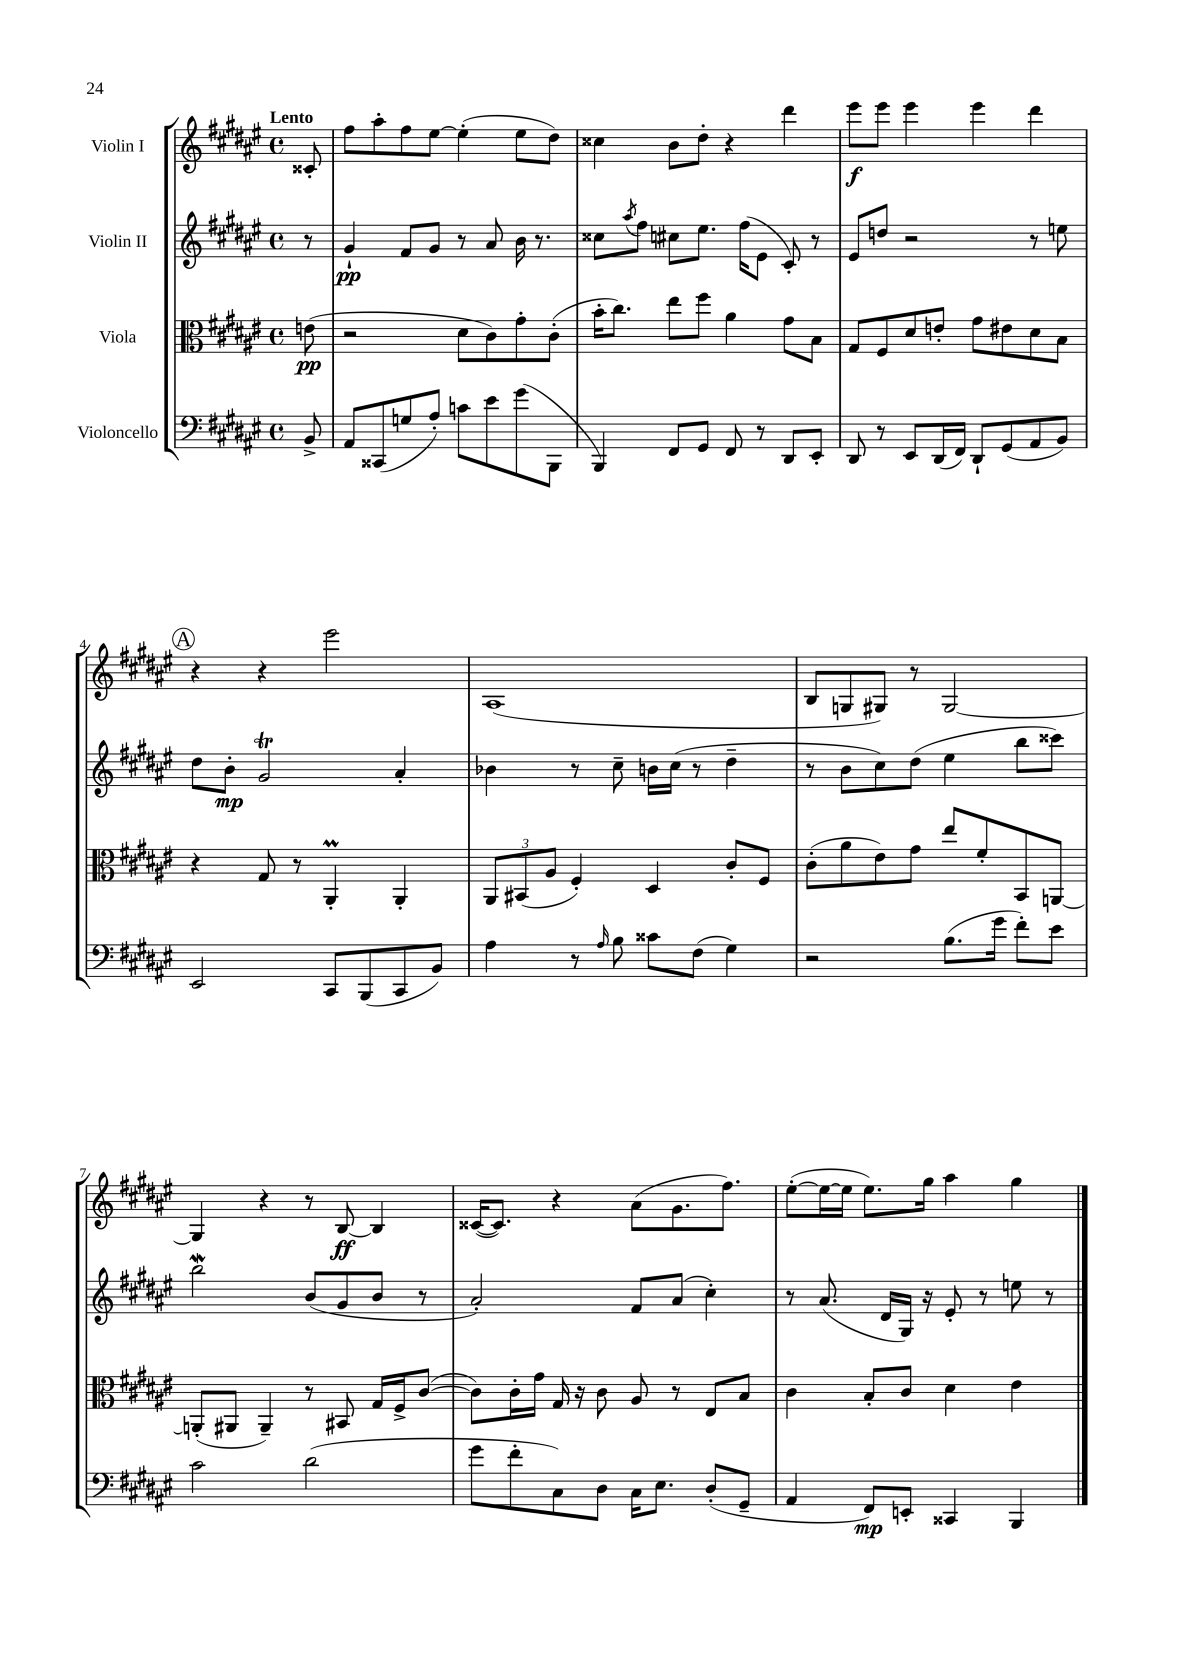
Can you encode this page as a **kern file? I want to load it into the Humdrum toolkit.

**kern	**kern	**kern	**kern
*staff4	*staff3	*staff2	*staff1
*clefF4	*clefC3	*clefG2	*clefG2
*k[f#c#g#d#a#e#]	*k[f#c#g#d#a#e#]	*k[f#c#g#d#a#e#]	*k[f#c#g#d#a#e#]
*M4/4	*M4/4	*M4/4	*M4/4
*met(c)	*met(c)	*met(c)	*met(c)
8BB^	(8e	8r	8c##'
=	=	=	=
8AA#	2r	4g#`	8ff#
(8CC##	.	.	8aa#'
8G	.	8f#	8ff#
8A#')	.	8g#	[8ee#
8c	8d#	8r	(4ee#']
8e#	8c#)	8a#	.
(8g#	8g#'	16b	8ee#
.	.	8.r	.
8BBB	(8c#'	.	8dd#)
=	=	=	=
4BBB)	16b'	8cc##	4cc##
.	8.cc#)	.	.
.	.	8qaa#	.
.	.	8ff#	.
8FF#	8ee#	8cc#	8b
8GG#	8ff#	8.ee#	8dd#'
8FF#	4a#	.	4r
.	.	(16ff#	.
8r	.	8e#	.
8DD#	8g#	8c#')	4ddd#
8EE#'	8B	8r	.
=	=	=	=
8DD#	8G#	8e#	8eee#
8r	8F#	8dd	8eee#
8EE#	8d#	2r	4eee#
(16DD#	8e'	.	.
16FF#)	.	.	.
8DD#`	8g#	.	4eee#
(8GG#	8e#	.	.
8AA#	8d#	8r	4ddd#
8BB)	8B	8ee	.
=	=	=	=
2EE#	4r	8dd#	4r
.	.	8b'	.
.	8G#	2g#	4r
.	8r	.	.
8CC#	4AA#'	.	2eee#
(8BBB	.	.	.
8CC#	4AA#'	4a#'	.
8BB)	.	.	.
=	=	=	=
4A#	12AA#	4b-	(1A#
.	(12BB#	.	.
.	12A#	.	.
8r	4F#')	8r	.
16qqA#	.	.	.
8B	.	8cc#~	.
8c##	4D#	16b	.
.	.	(16cc#	.
(8F#	.	8r	.
4G#)	8c#'	4dd#~	.
.	8F#	.	.
=	=	=	=
2r	(8c#'	8r	8B
.	8a#	8b	8G
.	8e#)	8cc#)	8G#)
.	8g#	(8dd#	8r
(8.B	8ee#	4ee#	[2G#
.	8f#'	.	.
16g#	.	.	.
8f#')	8BB	8bb	.
8e#	[8AA	8ccc##)	.
=	=	=	=
2c#	(8AA']	2bb	4G#]
.	8AA#	.	.
.	4AA#~)	.	4r
(2d#	8r	(8b	8r
.	8BB#	8g#	[8B
.	16G#	8b	4B]
.	16F#^	.	.
.	([8c#	8r	.
=	=	=	=
8g#	8c#])	2a#')	([16c##
.	.	.	8.c##])
8f#'	16c#'	.	.
.	16g#	.	.
8C#)	16G#	.	4r
.	16r	.	.
8D#	8c#	.	.
16C#	8A#	8f#	(8a#
8.E#	.	.	.
.	8r	(8a#	8.g#
(8D#'	8E#	4cc#')	.
.	.	.	8.ff#)
8GG#~	8B	.	.
=	=	=	=
4AA#	4c#	8r	([8ee#'
.	.	(8.a#	16ee#_
.	.	.	16ee#]
8FF#)	8B'	.	8.ee#)
.	.	16d#	.
8EE'	8c#	16G#)	.
.	.	16r	16gg#
4CC##	4d#	8e#'	4aa#
.	.	8r	.
4BBB	4e#	8ee	4gg#
.	.	8r	.
==	==	==	==
*-	*-	*-	*-
